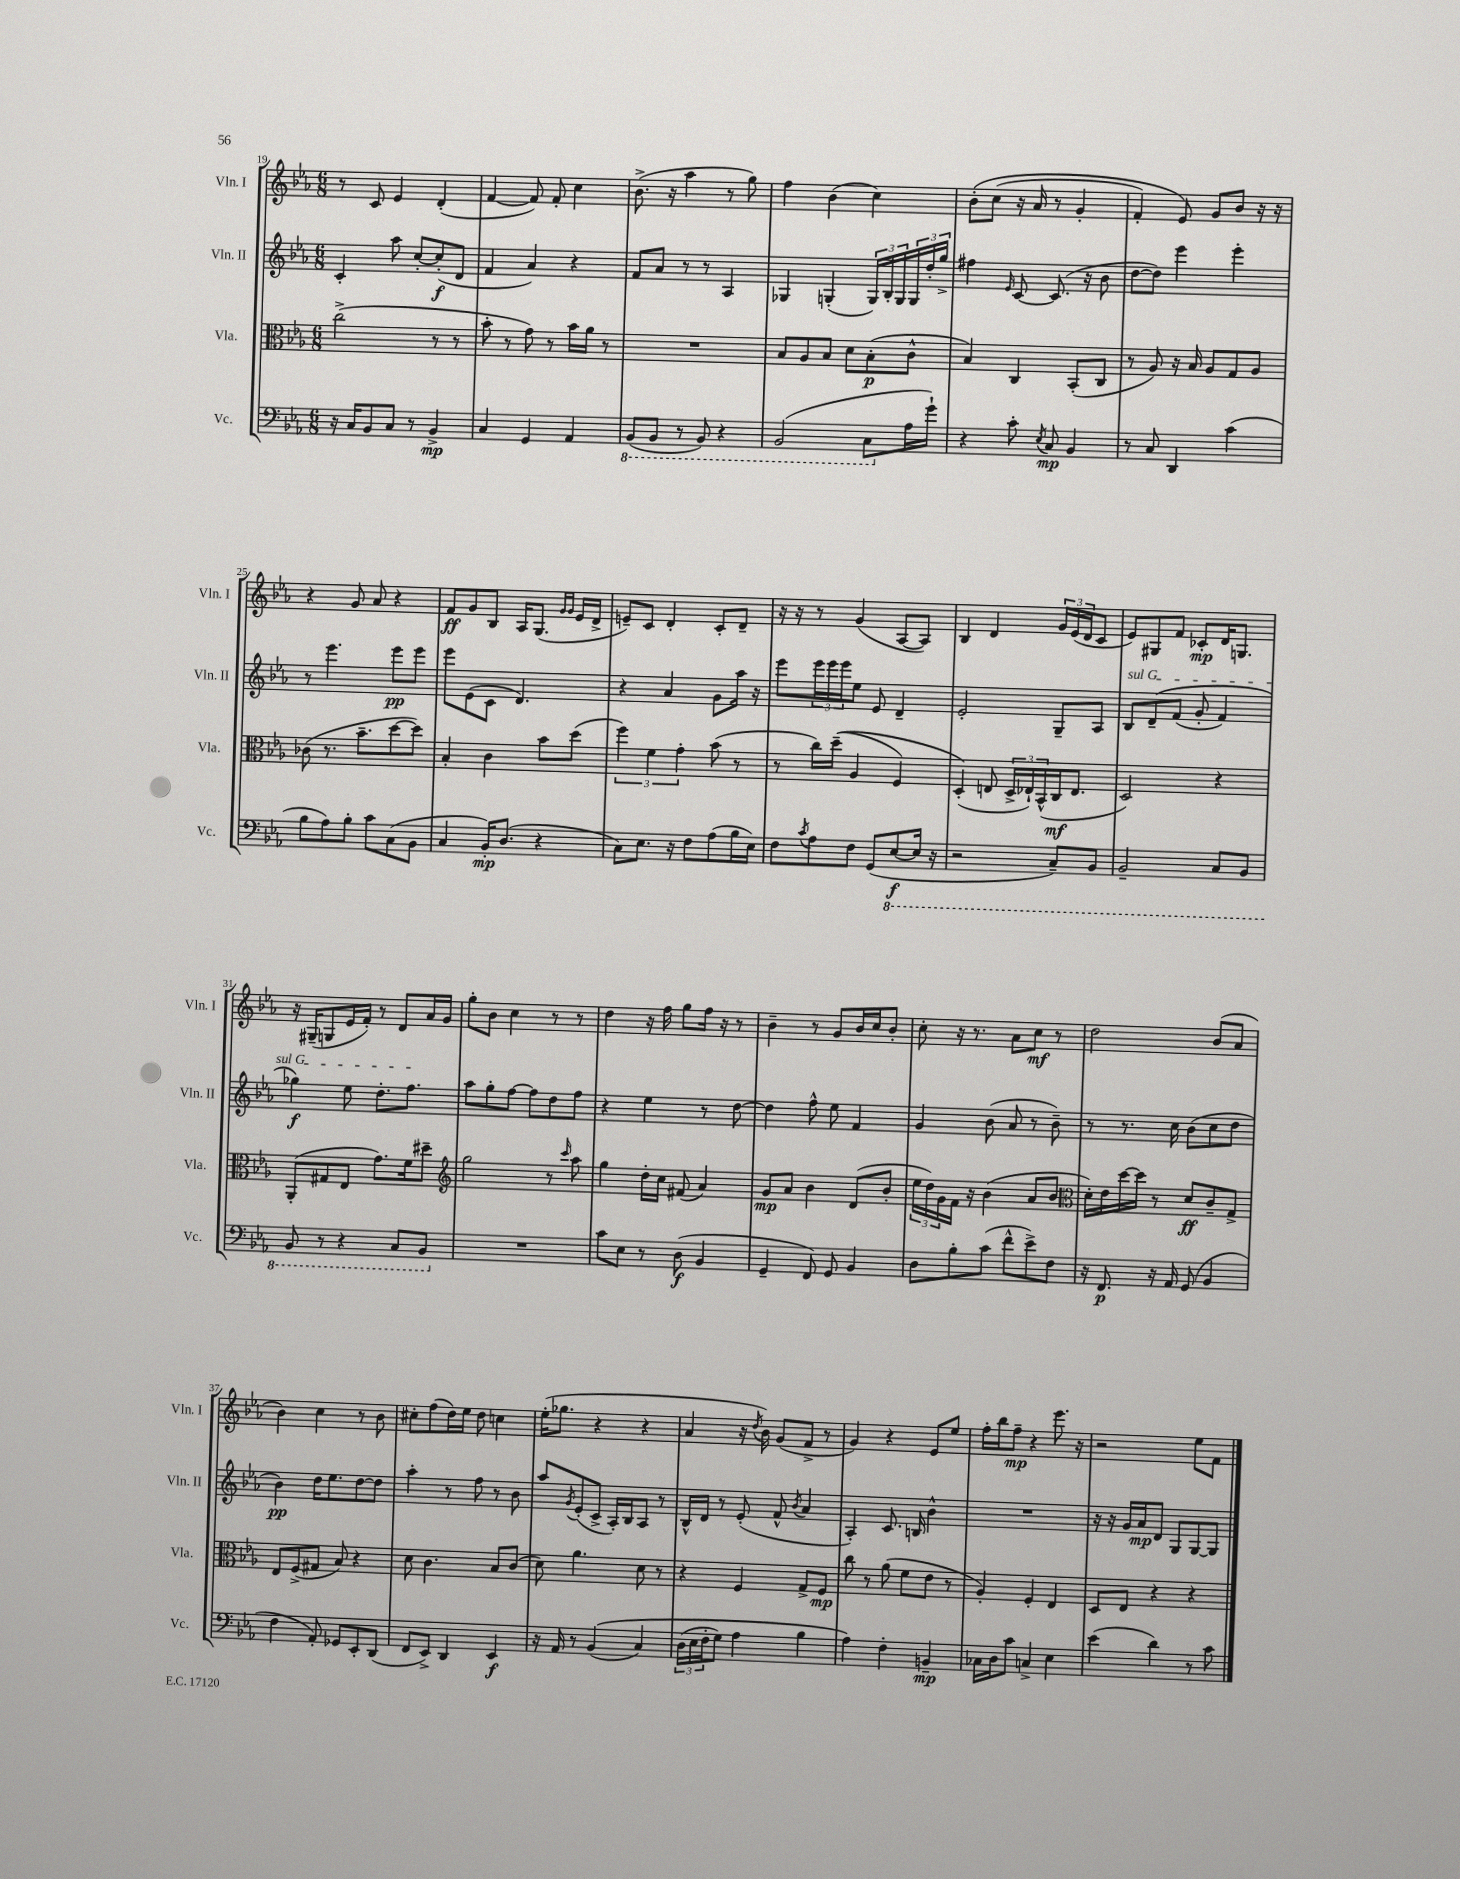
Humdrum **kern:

**kern	**dynam	**kern	**dynam	**kern	**dynam	**kern	**dynam
*part4	*part4	*part3	*part3	*part2	*part2	*part1	*part1
*staff4	*staff4	*staff3	*staff3	*staff2	*staff2	*staff1	*staff1
*I"Vc.	*	*I"Vla.	*	*I"Vln. II	*	*I"Vln. I	*
*I'Vc.	*	*I'Vla.	*	*I'Vln. II	*	*I'Vln. I	*
*clefF4	*	*clefC3	*	*clefG2	*	*clefG2	*
*k[b-e-a-]	*	*k[b-e-a-]	*	*k[b-e-a-]	*	*k[b-e-a-]	*
*M6/8	*	*M6/8	*	*M6/8	*	*M6/8	*
=19	=19	=19	=19	=19	=19	=19	=19
16r	.	(2cc^\	.	4c'/	.	8r	.
16C/KL	.	.	.	.	.	.	.
8BB-/	.	.	.	.	.	8c/	.
8C/J	.	.	.	8aa-\	.	4e-/	.
8r	.	.	.	[8cc'/L	.	.	.
4BB-^/	mp	8r	.	(8cc'/]	f	(4d'/	.
.	.	8r	.	8d/J	.	.	.
=20	=20	=20	=20	=20	=20	=20	=20
4C/	.	8b-'\	.	4f/	.	[4f/	.
.	.	8r	.	.	.	.	.
4GG/	.	8g\)	.	4a-/)	.	8f/])	.
.	.	8r	.	.	.	8f'/	.
4AA-/	.	16b-\LL	.	4r	.	4cc\	.
.	.	16a-\JJ	.	.	.	.	.
.	.	8r	.	.	.	.	.
=21	=21	=21	=21	=21	=21	=21	=21
*8ba	*	*	*	*	*	*	*
(8BBB-/L	.	2.r	.	8f/L	.	(8.b-^\	.
8BBB-/J	.	.	.	8a-/J	.	.	.
.	.	.	.	.	.	16r	.
8r	.	.	.	8r	.	4aa-\	.
8BBB-/)	.	.	.	8r	.	.	.
4r	.	.	.	4A-/	.	8r	.
.	.	.	.	.	.	8gg\)	.
=22	=22	=22	=22	=22	=22	=22	=22
(2BBB-/	.	8B-/L	.	4G-X/	.	4ff\	.
.	.	8A-/	.	.	.	.	.
.	.	8B-/J	.	(4Gn'/	.	(4b-\	.
.	.	8d\L	.	.	.	.	.
8CC\L	.	(8B-'\	p	24G/LL)	.	4cc\)	.
.	.	.	.	24B-'/	.	.	.
.	.	.	.	24G/	.	.	.
*X8ba	*	*	*	*	*	*	*
16A-\L	.	8c^^\J	.	24G/	.	.	.
.	.	.	.	24dd'/	.	.	.
16g`\JJ)	.	.	.	.	.	.	.
.	.	.	.	24gg^/JJ	.	.	.
=23	=23	=23	=23	=23	=23	=23	=23
4r	.	4B-/)	.	4ff#X\	.	(8b-'\L	.
.	.	.	.	.	.	(8cc\J	.
.	.	.	.	16qqe-/	.	.	.
8c'\	.	4C/	.	[8c/	.	16r	.
.	.	.	.	.	.	16a-/	.
8qE-/	.	.	.	.	.	.	.
8C/	mp	.	.	(8.c/]	.	8r	.
4BB-/	.	(8BB-'/L	.	.	.	4g'/	.
.	.	.	.	16r	.	.	.
.	.	8C/J	.	8b-\	.	.	.
=24	=24	=24	=24	=24	=24	=24	=24
8r	.	8r	.	[8dd\L	.	4f'/)	.
8C/	.	8A-/)	.	8dd\J])	.	.	.
4DD/	.	16r	.	4eee-\	.	8e-/)	.
.	.	16B-/	.	.	.	.	.
.	.	8A-/L	.	.	.	8g/L	.
(4c\	.	8G/	.	4eee-'\	.	8b-/J	.
.	.	8A-/J	.	.	.	16r	.
.	.	.	.	.	.	16r	.
!!LO:LB:g=z
=25	=25	=25	=25	=25	=25	=25	=25
8B-\L	.	(8c-X\	.	8r	.	4r	.
8A-\)	.	8.r	.	4.eee-\	.	.	.
8B-'\J	.	.	.	.	.	8g/	.
.	.	8.b-~\L	.	.	.	.	.
8c\L	.	.	.	.	.	8a-/	.
(8C\	.	[8dd\	.	8eee-\L	pp	4r	.
8BB-\J	.	8dd\J])	.	8eee-\J	.	.	.
=26	=26	=26	=26	=26	=26	=26	=26
4C/	.	4B-'/	.	8eee-\L	.	8f/L	ff
.	.	.	.	(8e-\	.	8g/	.
16BB-'/KL)	mp	4c\	.	8c\J	.	8B-/J	.
(8.D/J	.	.	.	.	.	.	.
.	.	.	.	4.d/)	.	16A-/KL	.
.	.	.	.	.	.	(8.G/J	.
4r	.	8b-\L	.	.	.	.	.
.	.	.	.	.	.	16qqg/LL	.
.	.	.	.	.	.	16qqg/JJ	.
.	.	(8dd\J	.	.	.	16e-/LL	.
.	.	.	.	.	.	16d^/JJ	.
=27	=27	=27	=27	=27	=27	=27	=27
8C\L)	.	6ff\)	.	4r	.	8en~/L)	.
8.E-\J	.	.	.	.	.	8c/J	.
.	.	6f\	.	.	.	.	.
.	.	.	.	4a-/	.	4d'/	.
16r	.	.	.	.	.	.	.
.	.	6g'\	.	.	.	.	.
8F\L	.	.	.	.	.	.	.
(8A-\	.	(8b-\	.	8g\L	.	8c'/L	.
16B-\L	.	8r	.	16aa-\Jk	.	8d~/J	.
16E-\JJ)	.	.	.	16r	.	.	.
=28	=28	=28	=28	=28	=28	=28	=28
8F\L	.	8r	.	8eee-\L	.	16r	.
.	.	.	.	.	.	16r	.
8qc/	.	.	.	.	.	.	.
8A-\	.	16cc\LL)	.	24eee-\L	.	8r	.
.	.	.	.	24eee-\	.	.	.
.	.	((16dd~\JJ	.	.	.	.	.
.	.	.	.	24eee-\J	.	.	.
8F\J	.	4A-/	.	8ee-\J	.	(4g/	.
(8GG/L	.	.	.	8e-/	.	.	.
*8ba	*	*	*	*	*	*	*
[8EE-/	f	4F/)	.	4d~/	.	[8A-/L	.
16EE-/Jk]	.	.	.	.	.	8A-/J])	.
16r	.	.	.	.	.	.	.
=29	=29	=29	=29	=29	=29	=29	=29
2r	.	(4D'/)	.	2e-'/	.	4B-/	.
.	.	8En/	.	.	.	4d/	.
.	.	24D^/LL	.	.	.	.	.
.	.	24E-X`/)	.	.	.	.	.
.	.	(24BB-^^/	.	.	.	.	.
8CC~/L)	.	16C/J	mf	8G~/L	.	24g/LL	.
.	.	.	.	.	.	(24e-/	.
.	.	8.E-/J	.	.	.	.	.
.	.	.	.	.	.	24d/J	.
8BBB-/J	.	.	.	8A-/J	.	8c/J	.
=30	=30	=30	=30	=30	=30	=30	=30
!	!	!	!	!LO:TX:a:i:t=sul G	!	!	!
2BBB-~/	.	2D/)	.	8B-/L	.	8e-/L)	.
.	.	.	.	(8d~/	.	8G#X/	.
.	.	.	.	(8f/J	.	8f/J	.
.	.	.	.	8g'/	.	8c-X'/L	mp
8CC/L	.	4r	.	4f/)	.	16d/K	.
.	.	.	.	.	.	8.Gn/J	.
8BBB-/J	.	.	.	.	.	.	.
!!LO:LB:g=z
=31	=31	=31	=31	=31	=31	=31	=31
8BBB-/	.	(8AA-'/L	.	4gg-X\)	f	16r	.
.	.	.	.	.	.	(16G#X~/KL	.
8r	.	8G#X/	.	.	.	8Gn/	.
4r	.	8E-/J	.	8ee-\	.	16e-/L	.
.	.	.	.	.	.	16f'/JJ)	.
.	.	8.g\L)	.	8.dd'\L	.	8r	.
8CC/L	.	.	.	.	.	8d/L	.
.	.	16f\k	.	8.ff\J	.	.	.
8BBB-/J	.	8dd#X~\J	.	.	.	16a-/L	.
.	.	.	.	.	.	16g/JJ	.
=32	=32	=32	=32	=32	=32	=32	=32
*	*	*clefG2	*	*	*	*	*
*X8ba	*	*	*	*	*	*	*
2.r	.	2gg\	.	8aa-\L	.	8gg'\L	.
.	.	.	.	8gg'\	.	8b-\J	.
.	.	.	.	[8ff\J	.	4cc\	.
.	.	.	.	8ff\L]	.	.	.
.	.	8r	.	8dd\	.	8r	.
.	.	16qqccc/	.	.	.	.	.
.	.	8aa-\	.	8ff\J	.	8r	.
=33	=33	=33	=33	=33	=33	=33	=33
8c\L	.	4gg\	.	4r	.	4dd\	.
8E-\J	.	.	.	.	.	.	.
8r	.	16dd'\LL	.	4ee-\	.	16r	.
.	.	16cc\JJ	.	.	.	16ff\	.
(8D\	f	(8f#X/	.	.	.	8gg\L	.
4BB-/	.	4a-/)	.	8r	.	16ff\Jk	.
.	.	.	.	.	.	16r	.
.	.	.	.	[8dd\	.	8r	.
=34	=34	=34	=34	=34	=34	=34	=34
4GG~/	.	8g/L	mp	4dd\]	.	4b-~\	.
.	.	8a-/J	.	.	.	.	.
8FF/)	.	4b-\	.	8ff^^\	.	8r	.
8GG/	.	.	.	8ee-\	.	8g/L	.
4BB-/	.	(8d/L	.	4f/	.	16b-/L	.
.	.	.	.	.	.	16cc/J	.
.	.	8b-'/J	.	.	.	8b-'/J	.
=35	=35	=35	=35	=35	=35	=35	=35
8D\L	.	24ee-\LL	.	4g/	.	8cc'\	.
.	.	24dd\)	.	.	.	.	.
.	.	24g\	.	.	.	.	.
8B-'\	.	16f\JJ	.	.	.	16r	.
.	.	16r	.	.	.	8.r	.
(8c\J	.	(4b-\	.	(8b-\	.	.	.
8f^^\L	.	.	.	8a-/	.	8a-\L	.
8e-^\)	.	8a-/L	.	8r	.	8cc\J	mf
8F\J	.	8b-/J	.	8b-~\)	.	8r	.
=36	=36	=36	=36	=36	=36	=36	=36
*	*	*clefC3	*	*	*	*	*
16r	.	16d'\LL)	.	8r	.	2dd\	.
8.FF/	p	16e-\	.	.	.	.	.
.	.	[16dd\	.	8.r	.	.	.
.	.	16dd\JJ]	.	.	.	.	.
16r	.	8r	.	.	.	.	.
16AA-/	.	.	.	16cc\	.	.	.
(8GG/	.	8d/L	ff	(8b-\L	.	.	.
4BB-/	.	8c~/	.	8cc\	.	(8b-/L	.
.	.	8G^/J	.	8dd\J	.	8a-/J	.
!!LO:LB:g=z
=37	=37	=37	=37	=37	=37	=37	=37
4F\	.	8E-/L	.	4b-\)	pp	4b-\)	.
.	.	(8F^/	.	.	.	.	.
8AA-'/)	.	8G#X/J	.	16dd\KL	.	4cc\	.
.	.	.	.	8.ee-\	.	.	.
8GG-X/L	.	8B-/)	.	.	.	.	.
8EE-'/	.	4r	.	[8dd\	.	8r	.
(8DD/J	.	.	.	8dd\J]	.	8b-\	.
=38	=38	=38	=38	=38	=38	=38	=38
8FF/L	.	8d\	.	4aa-'\	.	8cc#X'\L	.
8EE-^/J)	.	4.c\	.	.	.	(8ff\	.
4DD/	.	.	.	8r	.	16dd\L)	.
.	.	.	.	.	.	16ee-\JJ	.
.	.	.	.	8ff\	.	8dd\	.
4EE-/	f	8B-/L	.	8r	.	4ccn\	.
.	.	(8c/J	.	8b-\	.	.	.
=39	=39	=39	=39	=39	=39	=39	=39
16r	.	8d\)	.	8aa-/L	.	(16ee-'\KL	.
16AA-/	.	.	.	.	.	8.gg-X\J	.
.	.	.	.	8qg/	.	.	.
8r	.	4.a-\	.	(8e-'/	.	.	.
((4BB-/	.	.	.	8c^/J	.	4r	.
.	.	.	.	16A-'/LL)	.	.	.
.	.	.	.	16B-/J	.	.	.
4C/)	.	8d\	.	8A-/J	.	4r	.
.	.	8r	.	8r	.	.	.
=40	=40	=40	=40	=40	=40	=40	=40
(24D\LL	.	4r	.	16B-^^/LL	.	4a-/	.
24E-\	.	.	.	.	.	.	.
.	.	.	.	16d/JJ	.	.	.
24F'\J	.	.	.	.	.	.	.
8G\J)	.	.	.	8r	.	.	.
4A-\	.	4F/	.	(8e-'/	.	16r	.
.	.	.	.	.	.	8qdd/	.
.	.	.	.	.	.	16b-\)	.
.	.	.	.	8f^^/	.	(8g/L	.
.	.	.	.	8qb-/	.	.	.
4B-\	.	8G^/L	.	4a-/	.	8f^/J	.
.	.	8F/J	mp	.	.	8r	.
=41	=41	=41	=41	=41	=41	=41	=41
4A-\)	.	8cc\	.	4A-'/)	.	4g/)	.
.	.	8r	.	.	.	.	.
4F'\	.	(8a-\	.	8.c/	.	4r	.
.	.	8f\L	.	.	.	.	.
.	.	.	.	16Bn/	.	.	.
4BBn~/	mp	8e-\J	.	4b-^^\	.	8e-/L	.
.	.	8r	.	.	.	8ee-/J	.
=42	=42	=42	=42	=42	=42	=42	=42
16C-X\LL	.	4A-'/)	.	2.r	.	16ff'\LL	.
16D\J	.	.	.	.	.	16bb-\J	.
8c\J	.	.	.	.	.	8ff~\J	mp
4Cn^/	.	4F'/	.	.	.	4r	.
4E-\	.	4E-/	.	.	.	8.eee-\	.
.	.	.	.	.	.	16r	.
=43	=43	=43	=43	=43	=43	=43	=43
(4e-\	.	8D/L	.	16r	.	2r	.
.	.	.	.	16r	.	.	.
.	.	8E-/J	.	16g/LL	.	.	.
.	.	.	.	16a-/J	mp	.	.
4d\)	.	4r	.	8d/J	.	.	.
.	.	.	.	8G/L	.	.	.
8r	.	4r	.	[8G/	.	8ee-\L	.
8c\	.	.	.	8G/J]	.	8f\J	.
==	==	==	==	==	==	==	==
*-	*-	*-	*-	*-	*-	*-	*-
